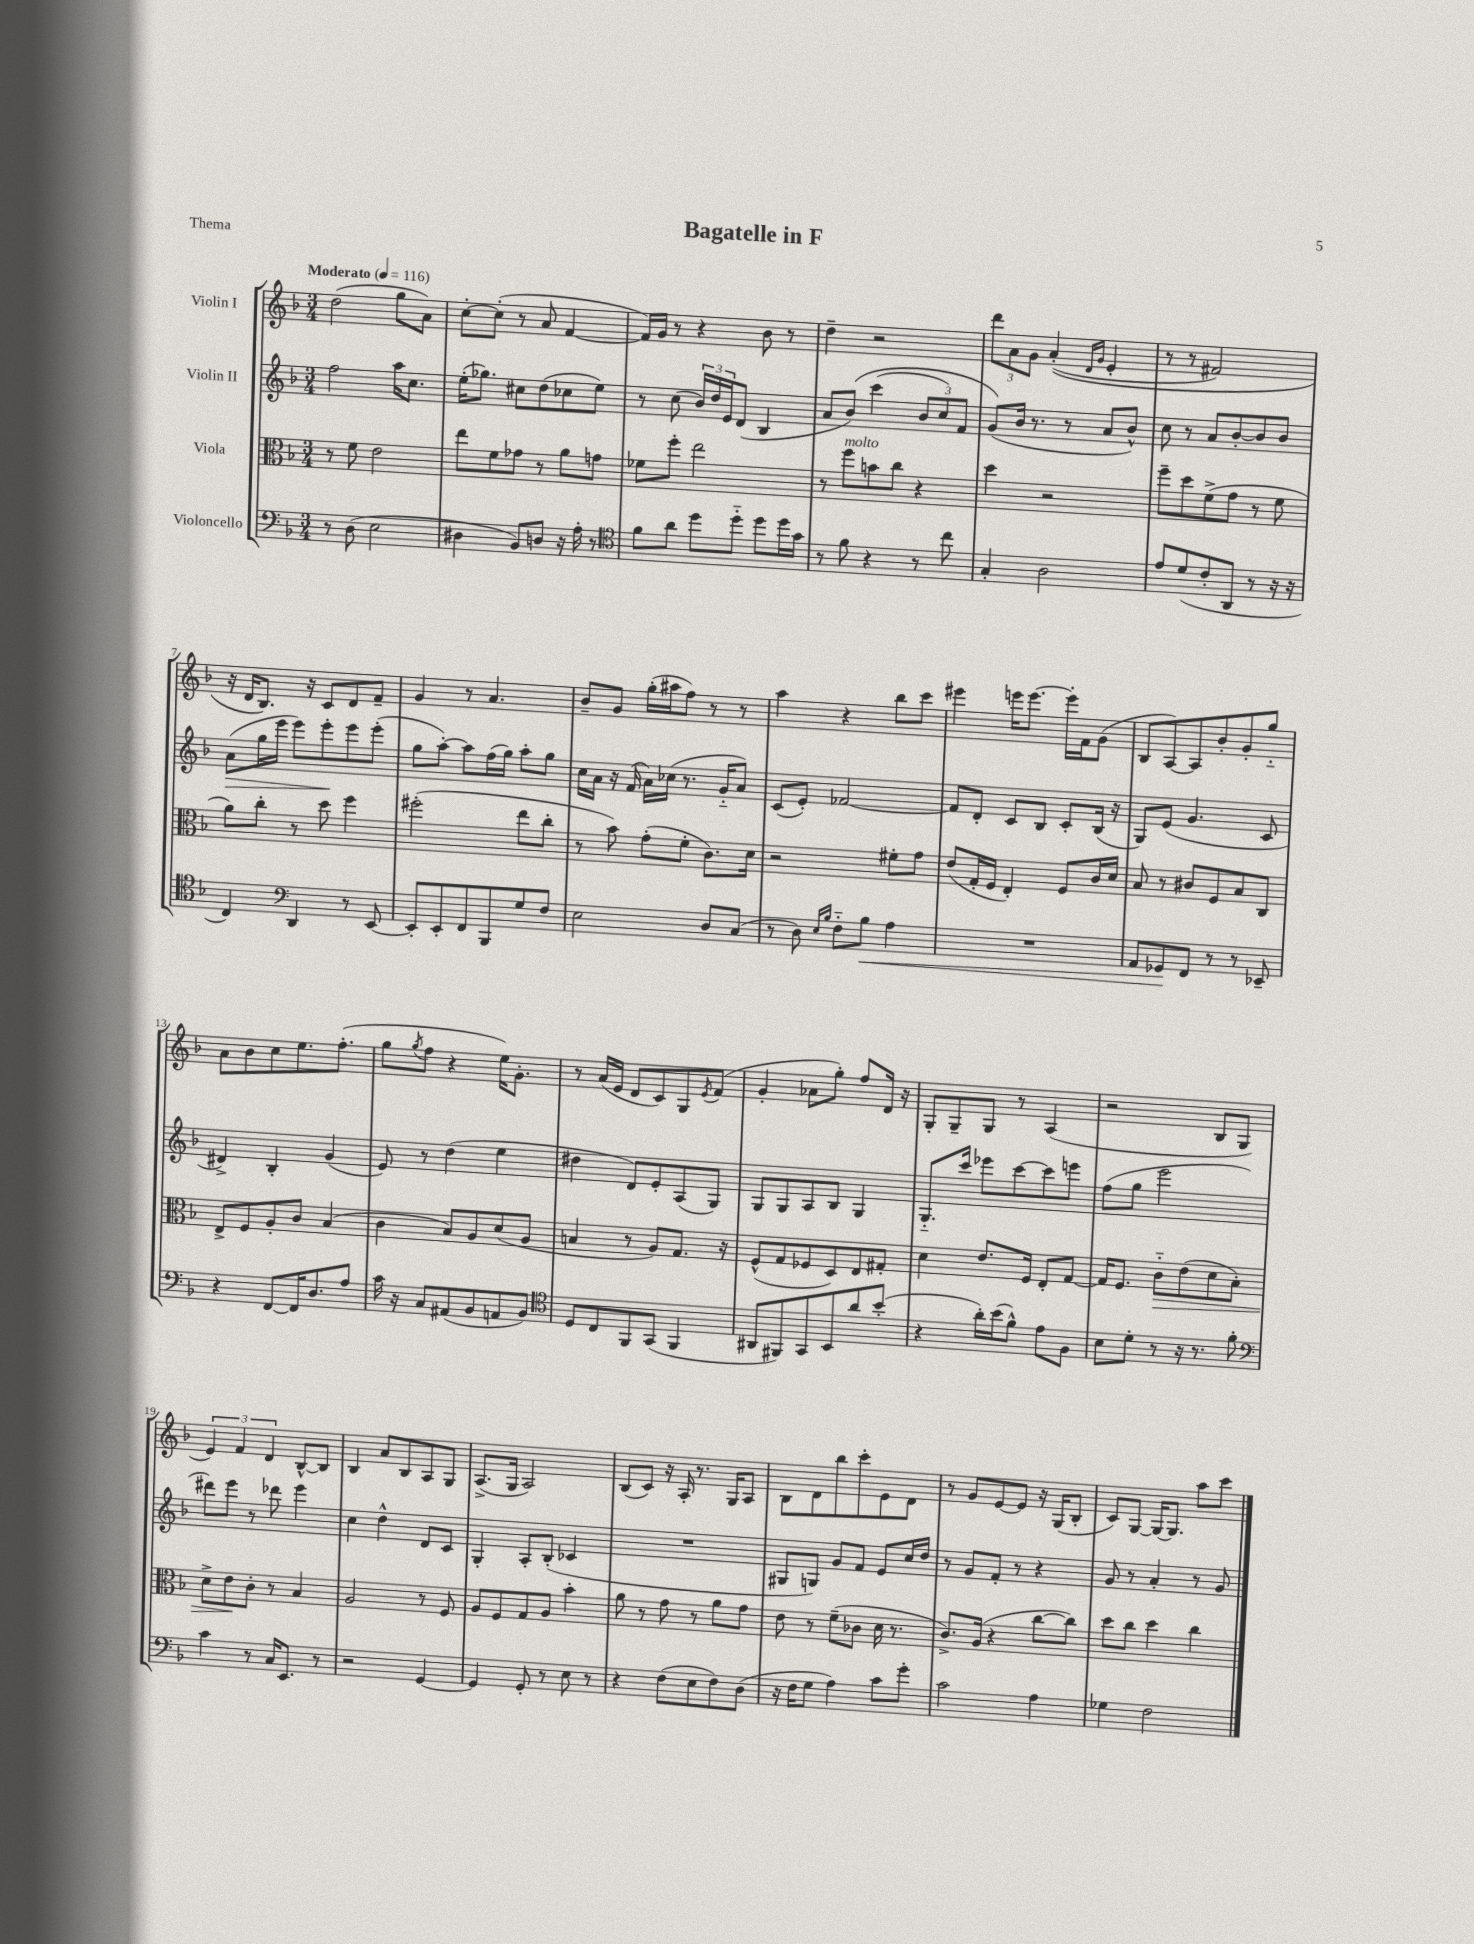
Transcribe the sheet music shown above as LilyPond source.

\header { title = "Bagatelle in F" piece = "Thema" }
<<
\new StaffGroup <<
\new Staff = "s0" \with { instrumentName = "Violin I" } {
    \clef treble \key f \major \numericTimeSignature \time 3/4 \tempo "Moderato" 4 = 116
    d''2( g''8 a'8) |
    c''8~-. c''8-.( r8 a'8 f'4~ |
    f'16) g'16 r8 r4 bes'8 r8 |
    d''4-- r2 |
    \tuplet 3/2 { d'''8 a'8 g'8 } a'4-.(\( \grace { d'16 g'16 } e'4-. |
    r8 r8 fis'2) |
    r16 d'16 bes8.\) r16 c'8 d'8 f'8-- |
    g'4 r8 a'4. |
    bes'8-- g'8 g''16-.( ais''16 f''8) r8 r8 |
    a''4 r4 bes''8 c'''8 |
    eis'''4 e'''16 e'''8.~ e'''16-. f'16 g'8( |
    bes8 a8~) a8 bes'8-. g'8-. g''8-_ |
    a'8 bes'8 c''8 e''8. f''8.-.( |
    g''8 \acciaccatura { g''8 } f''8 r4 e''16) g'8.-. |
    r8 a'16( e'16 d'8 c'8) g8 \acciaccatura { e'8 } f'8( |
    g'4-. aes'8 g''8-.) f''8 d'16 r16 |
    g8-. g8-- g8 r8 a4( |
    r2 bes8 g8 |
    \tuplet 3/2 { e'4) f'4 d'4 } bes8~-^ bes8 |
    bes4 a'8 bes8 a8 g8 |
    a8.->( g16 a2) |
    bes8( c'8) r16 a16-. r8. g16 a8 |
    bes8 d'8 bes''8 c'''8-. e'8 d'8 |
    r8 g'8 e'8~ e'8 r16 g16( bes8-. |
    c'8) g8~ g16~ g8. a''8 c'''8 \bar "|." |
}
\new Staff = "s1" \with { instrumentName = "Violin II" } {
    \clef treble \key f \major \numericTimeSignature \time 3/4
    f''2 a''16 c''8. |
    e''16-.( ges''8.) cis''8 d''8( ces''8 e''8) |
    r8 c''8( \tuplet 3/2 { bes'16) d''16 e'16 } d'8( bes4 |
    a'8 bes'8)\( c'''4( \tuplet 3/2 { bes'8 c''8) f'8 } |
    g'8(\) bes'16 r8. r8 a'8 bes'8-^) |
    c''8 r8 a'8 bes'8~-. bes'8 bes'8 |
    a'8\>( g''16 e'''16 e'''8) e'''8-.\! e'''8 e'''8-.( |
    g''8 a''8~-.) a''8 f''16( g''16) a''8-. g''8 |
    c''16 a'16 r16 f'16( a'16) ces''16( r8. g'16-_ a'8) |
    c'8( e'8-.) fes'2~ |
    fes'8 d'8-. c'8 bes8 c'8-. bes16( r16 |
    g8) e'8( g'4. c'8 |
    dis'4->) bes4-. g'4( |
    e'8) r8 d''4( e''4 |
    dis''4 d'8) e'8-. a8( g8) |
    g8 g8 a8 bes8 g4 |
    g8.-_ c'''16 ees'''8 c'''8~ c'''8 e'''8 |
    f''8( g''8 e'''2 |
    dis'''8) e'''8 r8 des'''8 e'''4 |
    c''4 d''4-^ d'8 c'8 |
    g4-. a8-. bes8-.( ces'4 |
    R2. |
    gis8 g8) g'8 f'8 e'8 c''16 d''16 |
    r8 g'8 f'8-. r8 r4 |
    g'8 r8 a'4-. r8 g'8 \bar "|." |
}
\new Staff = "s2" \with { instrumentName = "Viola" } {
    \clef alto \key f \major \numericTimeSignature \time 3/4
    r8 f'8 e'2 |
    e''8 f'8 ges'8 r8 a'8 g'8 |
    fes'8 f''8-. e''2 |
    r8 f''8^\markup { \italic "molto" } b'8 c''8 r4 |
    d''4 r2 |
    f''8-- d''8 f'8->( g'8 r8 f'8 |
    a'8) c''8-. r8 d''8 f''4 |
    fis''2-.( e''8 c''8-. |
    r8 bes'8) g'8-.( f'8-. c'8.) d'16 |
    r2 fis'8-. g'8 |
    e'8( g16-. f16 e4-.) f8 c'16 d'16 |
    bes8 r8 cis'8 f8 bes8 c8 |
    e8-> f8 a8-. c'8 bes4( |
    c'4 bes8) a8 d'8( a8 |
    b4 r8 a8) g8. r16 |
    f8-^( g8 fes8 d8) e8 gis8-. |
    d'4 e'8. f16 e8-. g8~ |
    g16 f8. c'8-_\> e'8( d'8 bes8-.) |
    d'8-> e'8\! c'8-. r8 bes4 |
    a2 r8 f8 |
    a8 f8 g8 a8 bes'4-. |
    a'8 r8 g'8 r8 a'8 g'8 |
    e'8 r8 f'8--( ces'8 d'16 r8. |
    c'8.->) a16( r4 c''8~ c''8) |
    d''8 c''8 d''4 c''4 \bar "|." |
}
\new Staff = "s3" \with { instrumentName = "Violoncello" } {
    \clef bass \key f \major \numericTimeSignature \time 3/4
    r8 d8( e2 |
    dis4 bes,8) d8 r16 a16-. r8 |
    \clef tenor f'8 a'8 d''8 d''8-_ d''8 d''16 g'16 |
    r8 f'8 r4 r8 c''8 |
    g4-. a2 |
    e'8 d'8( c'8-. a,8 r8 r16 r16 |
    c4) \clef bass d,4 r8 e,8~ |
    e,8-. e,8-. f,8 bes,,8 g8 f8 |
    e2 d8 c8( |
    r8 d8) \grace { e16 bes16 } f8-_ bes8\< a4 |
    R2. |
    a,8 ges,8\! f,8 r8 r8 ees,8-- |
    r4 f,8~ f,16 d8. a8 |
    c'16 r16 c8 ais,8( bes,8 a,8 bes,8) |
    \clef tenor d8 c8 f,8 g,8( f,4 |
    ais,8 fis,8) g,8 bes,8 a'8 bes'8-.( |
    r4 a'16-.) bes'16( f'8-^) e'8 f8 |
    bes8 d'8-. r8 r16 r8. f'8-. |
    \clef bass c'4 r8 c16 e,8. r8 |
    r2 g,4~ |
    g,4 g,8-. r8 e8 r8 |
    r4 f8( e8 f8) d8( |
    r16 f16 g8 a4) c'8 g'8-. |
    c'2 a4 |
    ges4 f2 \bar "|." |
}
>>
>>
